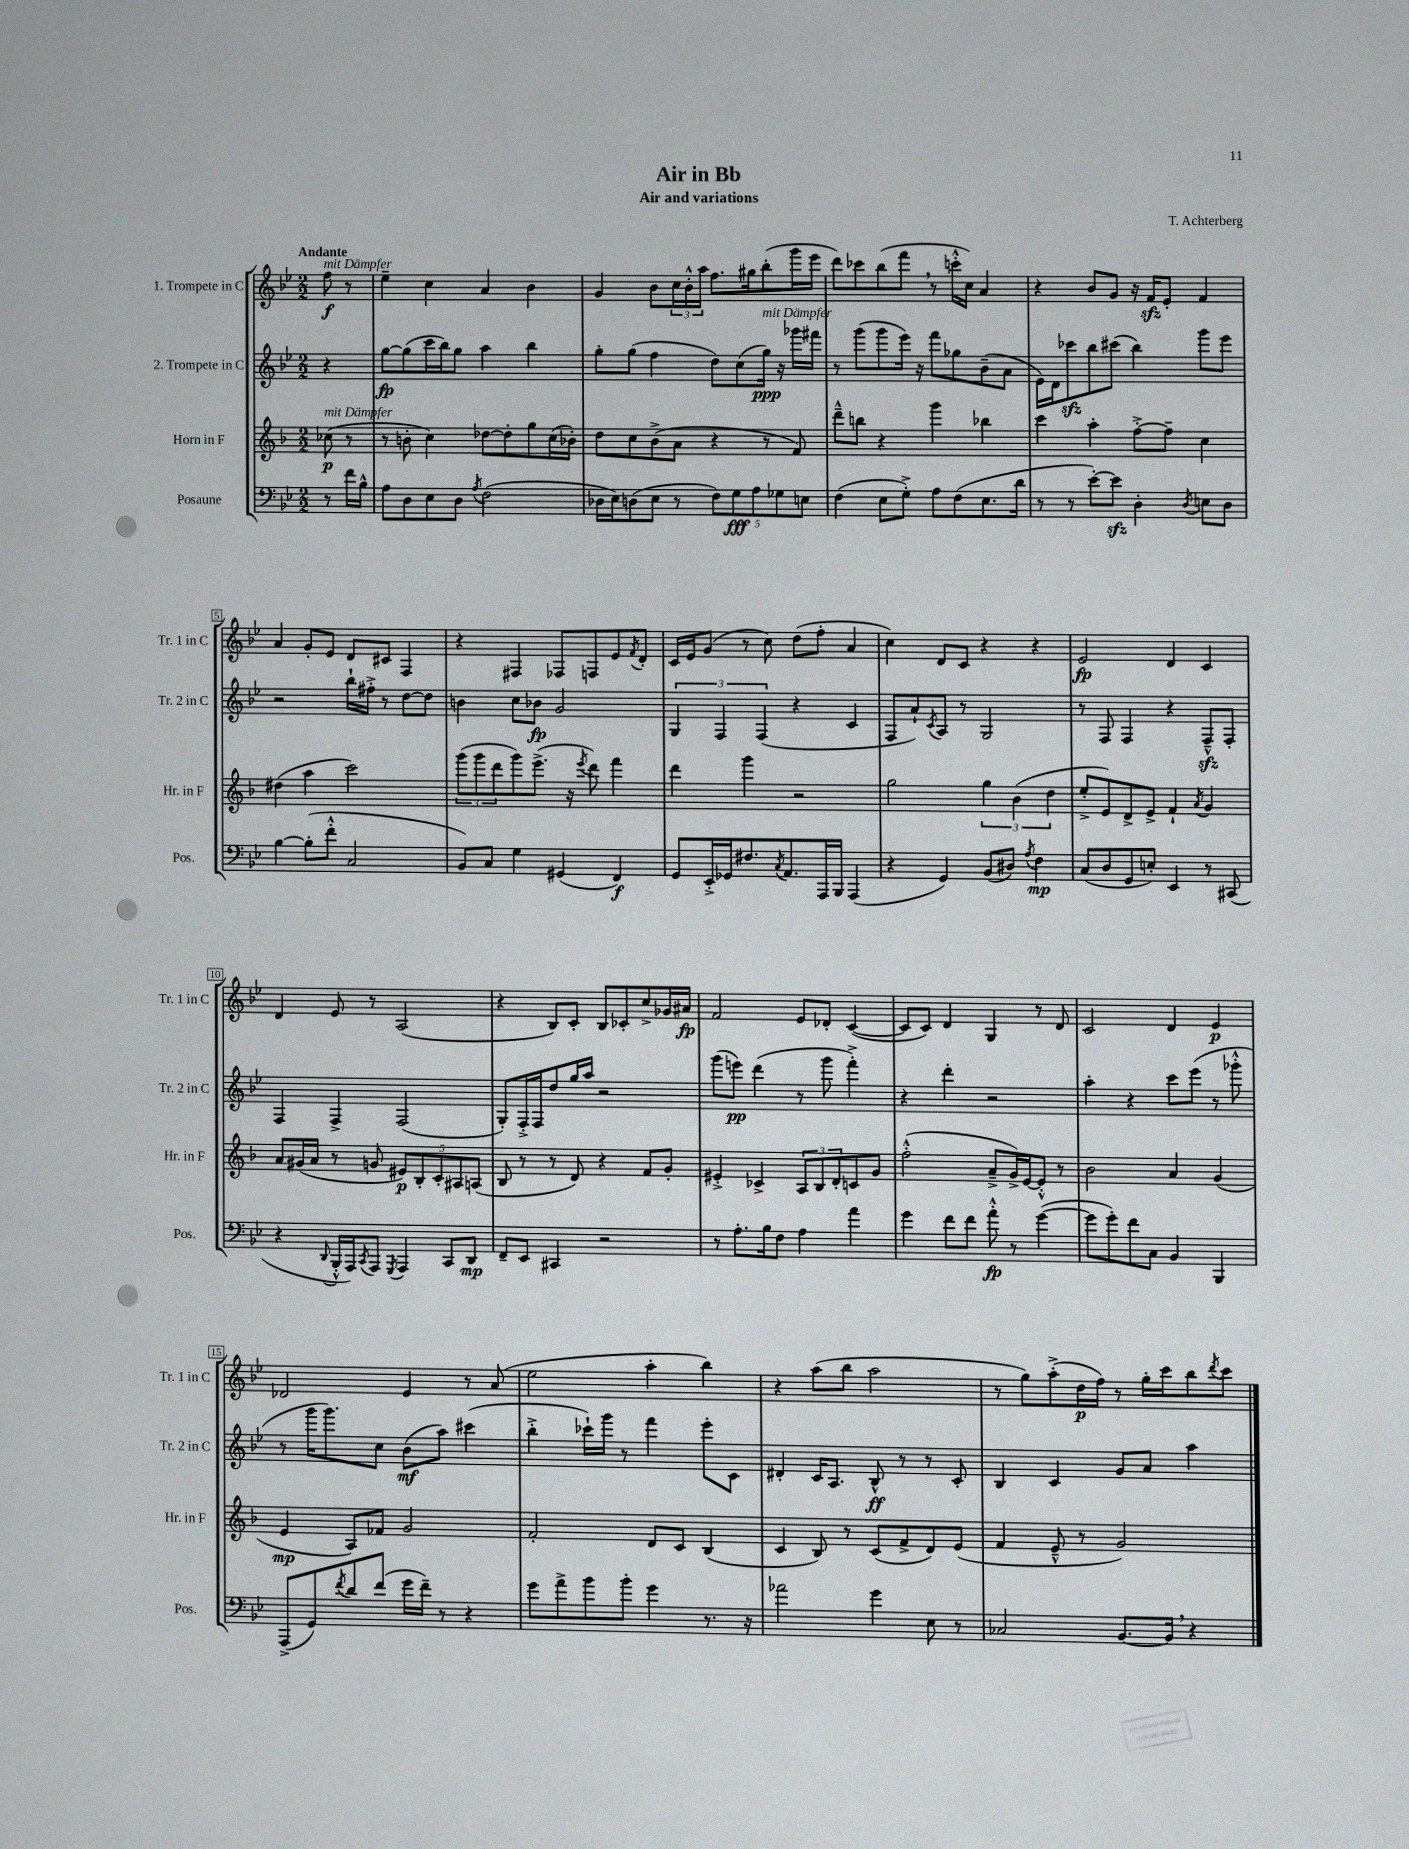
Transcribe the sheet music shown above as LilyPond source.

\header { title = "Air in Bb" composer = "T. Achterberg" subtitle = "Air and variations" }
<<
\new StaffGroup <<
\new Staff = "s0" \with { instrumentName = "1. Trompete in C" shortInstrumentName = "Tr. 1 in C" } {
    \clef treble \key bes \major \numericTimeSignature \time 2/2 \partial 4 \tempo "Andante"
    f''8\f^\markup { \italic "mit Dämpfer" } r8 |
    ees''4-- c''4 a'4 bes'4 |
    g'4 bes'8 \tuplet 3/2 { c''16 bes'16-.-^ a''16 } f''8. gis''16 bes''8-.( g'''16 ees'''16 |
    d'''8) ces'''8 bes''8( f'''8 \breathe r8 c'''16-.-^ c''16) a'4 |
    r4 bes'8 g'8 r16 f'16\sfz ees'8-. f'4 |
    a'4 g'8-. ees'8 d'8 cis'8 f4 |
    r4 fis4 fes8 f8 ees'8 \acciaccatura { f'8 } d'8-. |
    c'16 ees'16 g'8( r8 c''8) d''8( f''8-. a'4 |
    c''4) d'8 c'8 r4 r4 |
    ees'2\fp d'4 c'4 |
    d'4 ees'8 r8 a2( |
    r4 bes8) c'8-. bes8 ces'8-. c''8-> ges'16 ais'16\fp |
    f'2 ees'8 des'8-. c'4~( |
    c'8 c'8) d'4 g4 r8 d'8 |
    c'2 d'4 ees'4\p |
    des'2 ees'4 r8 a'8( |
    ees''2 a''4-. bes''4) |
    r4 a''8( bes''8 a''2 |
    r8 g''8) a''8-.->( d''16\p f''16) r8 g''16-. c'''16 bes''8 \acciaccatura { d'''8 } c'''8 \bar "|." |
}
\new Staff = "s1" \with { instrumentName = "2. Trompete in C" shortInstrumentName = "Tr. 2 in C" } {
    \clef treble \key bes \major \numericTimeSignature \time 2/2 \partial 4
    r4 |
    g''8~\fp g''8( c'''16 bes''16) g''8 a''4 bes''4 |
    g''8-. g''8( f''4 d''8) c''8( g''16\ppp^\markup { \italic "mit Dämpfer" }) r16 ges'''16 fis'''16 |
    r8 g'''8( g'''8 ees'''16) r16 f'''8 ges''8 bes'8--( a'8 |
    ees'16) d'16 ces'''8\sfz bes''8 cis'''8( bes''4) g'''8 ees'''8 |
    r2 bes''16-! fis''16-.-> r8 d''8~ d''8 |
    b'4 c''8 bes'8\fp g'2 |
    \tuplet 3/2 { g4 f4 f4( } r4 c'4 |
    f8 a'8-!) \acciaccatura { c'8 } a8 r8 g2 |
    r8 f8 f4 r4 f8---^\sfz f8-. |
    f4 f4-> f2( |
    g8-.) f16-.-> f16 d''8 g''16 a''16 r2 |
    g'''8( e'''8\pp) d'''4( r8 g'''8 f'''4-.->) |
    r4 d'''4-. r2 |
    a''4-. r4 c'''8 ees'''8( r8 ges'''8-.-^ |
    r8 g'''16 g'''8.) c''8 bes'8\mf( a''8) cis'''4( |
    bes''4-.-> ces'''16-!) g'''16 r8 f'''4 ees'''8-. c'8 |
    dis'4-. c'16 a8. bes8-^\ff r8 r8 c'8-. |
    bes4 c'4 g'8 a'8 a''4 \bar "|." |
}
\new Staff = "s2" \with { instrumentName = "Horn in F" shortInstrumentName = "Hr. in F" } {
    \clef treble \key f \major \numericTimeSignature \time 2/2 \partial 4
    ces''8\p^\markup { \italic "mit Dämpfer" }( r8 |
    r8 b'8-. c''4) des''8~ des''8-. g''8 c''16( bes'16-.) |
    d''8 c''8 bes'8->( a'8 r4 r8 f'8) |
    d'''8---^ b''8 r4 g'''4 bes''4 |
    c'''4 a''4-. f''8~-.-> f''8-- c''4 |
    dis''4( a''4 c'''2) |
    \tuplet 3/2 { g'''8( g'''8 d'''8 } g'''8) e'''8.->( r16 \acciaccatura { e'''8 } d'''8) f'''4 |
    d'''4 g'''4 r2 |
    g''2 \tuplet 3/2 { g''4 bes'4( d''4 } |
    e''8-.-> e'8) d'8-> e'8-> f'4-! \acciaccatura { a'8 } g'4 |
    a'8 gis'16( a'16 r8 g'8 \tuplet 5/4 { eis'8\p) bes8-. c'8-. ais8 a8( } |
    bes8 r8 r8 d'8) r4 f'8 g'8-. |
    eis'4-.-> ces'4-> \tuplet 3/2 { a8 bes8 d'8-. } c'8 g'8 |
    f''2-.-^( a'8---> g'16->) e'16~ e'8-.-^ r8 |
    bes'2 a'4 g'4( |
    e'4\mp a8) fes'8 g'2 |
    f'2-. d'8 c'8 bes4( |
    c'4 bes8) r8 c'8( f'8-> d'8) e'8( |
    f'4 e'8---^ r8 g'2) \bar "|." |
}
\new Staff = "s3" \with { instrumentName = "Posaune" shortInstrumentName = "Pos." } {
    \clef bass \key bes \major \numericTimeSignature \time 2/2 \partial 4
    r8 f'16 bes16-^ |
    a8 d8 ees8 d8 \acciaccatura { a8 } f2( |
    des16 ees16) d8( ees8 r8 \tuplet 5/4 { f8) g8\fff a8 ges8 e8 } |
    f4( ees8 g8-.->) a8 f8( ees8. d'16 |
    r8 r8 ees'8~-.) ees'8\sfz d4-. \acciaccatura { d8 } e8 d8 |
    bes4~ bes8-.( f'8-.-^ c2 |
    bes,8) c8 g4 gis,4( f,4\f) |
    g,8 ees,16-.-> ges,16 fis8. \acciaccatura { c8 } a,8. a,,16 bes,,16 a,,4( |
    r4 g,4) bes,8( dis8) \acciaccatura { a8 } f4\mp |
    c8( d8 g,8 e8-.) ees,4 r8 cis,8( |
    r4 \appoggiatura { d,8 } bes,,16-.-^ a,,16) \acciaccatura { c,8 } a,,8 \acciaccatura { g,,8 } a,,4 c,8 d,8\mp |
    f,8-- ees,8 cis,4 r2 |
    r8 a8.-. bes16 f8 a4 a'4 |
    g'4 f'8 f'8 a'8-.-^\fp r8 g'4~( |
    g'8 g'8-.) f'8 c8 bes,4 bes,,4 |
    a,,8->( g,8) \acciaccatura { f'8 } d'8 f'8( g'16 f'16--) r8 r4 |
    g'8 a'8-> bes'8 bes'8-. g'4 r8. r16 |
    aes'2 g'4 ees8 r8 |
    ces2 bes,8.~ bes,16 \breathe r4 \bar "|." |
}
>>
>>
\layout { \context { \Score \override BarNumber.stencil = #(make-stencil-boxer 0.1 0.3 ly:text-interface::print) } }
